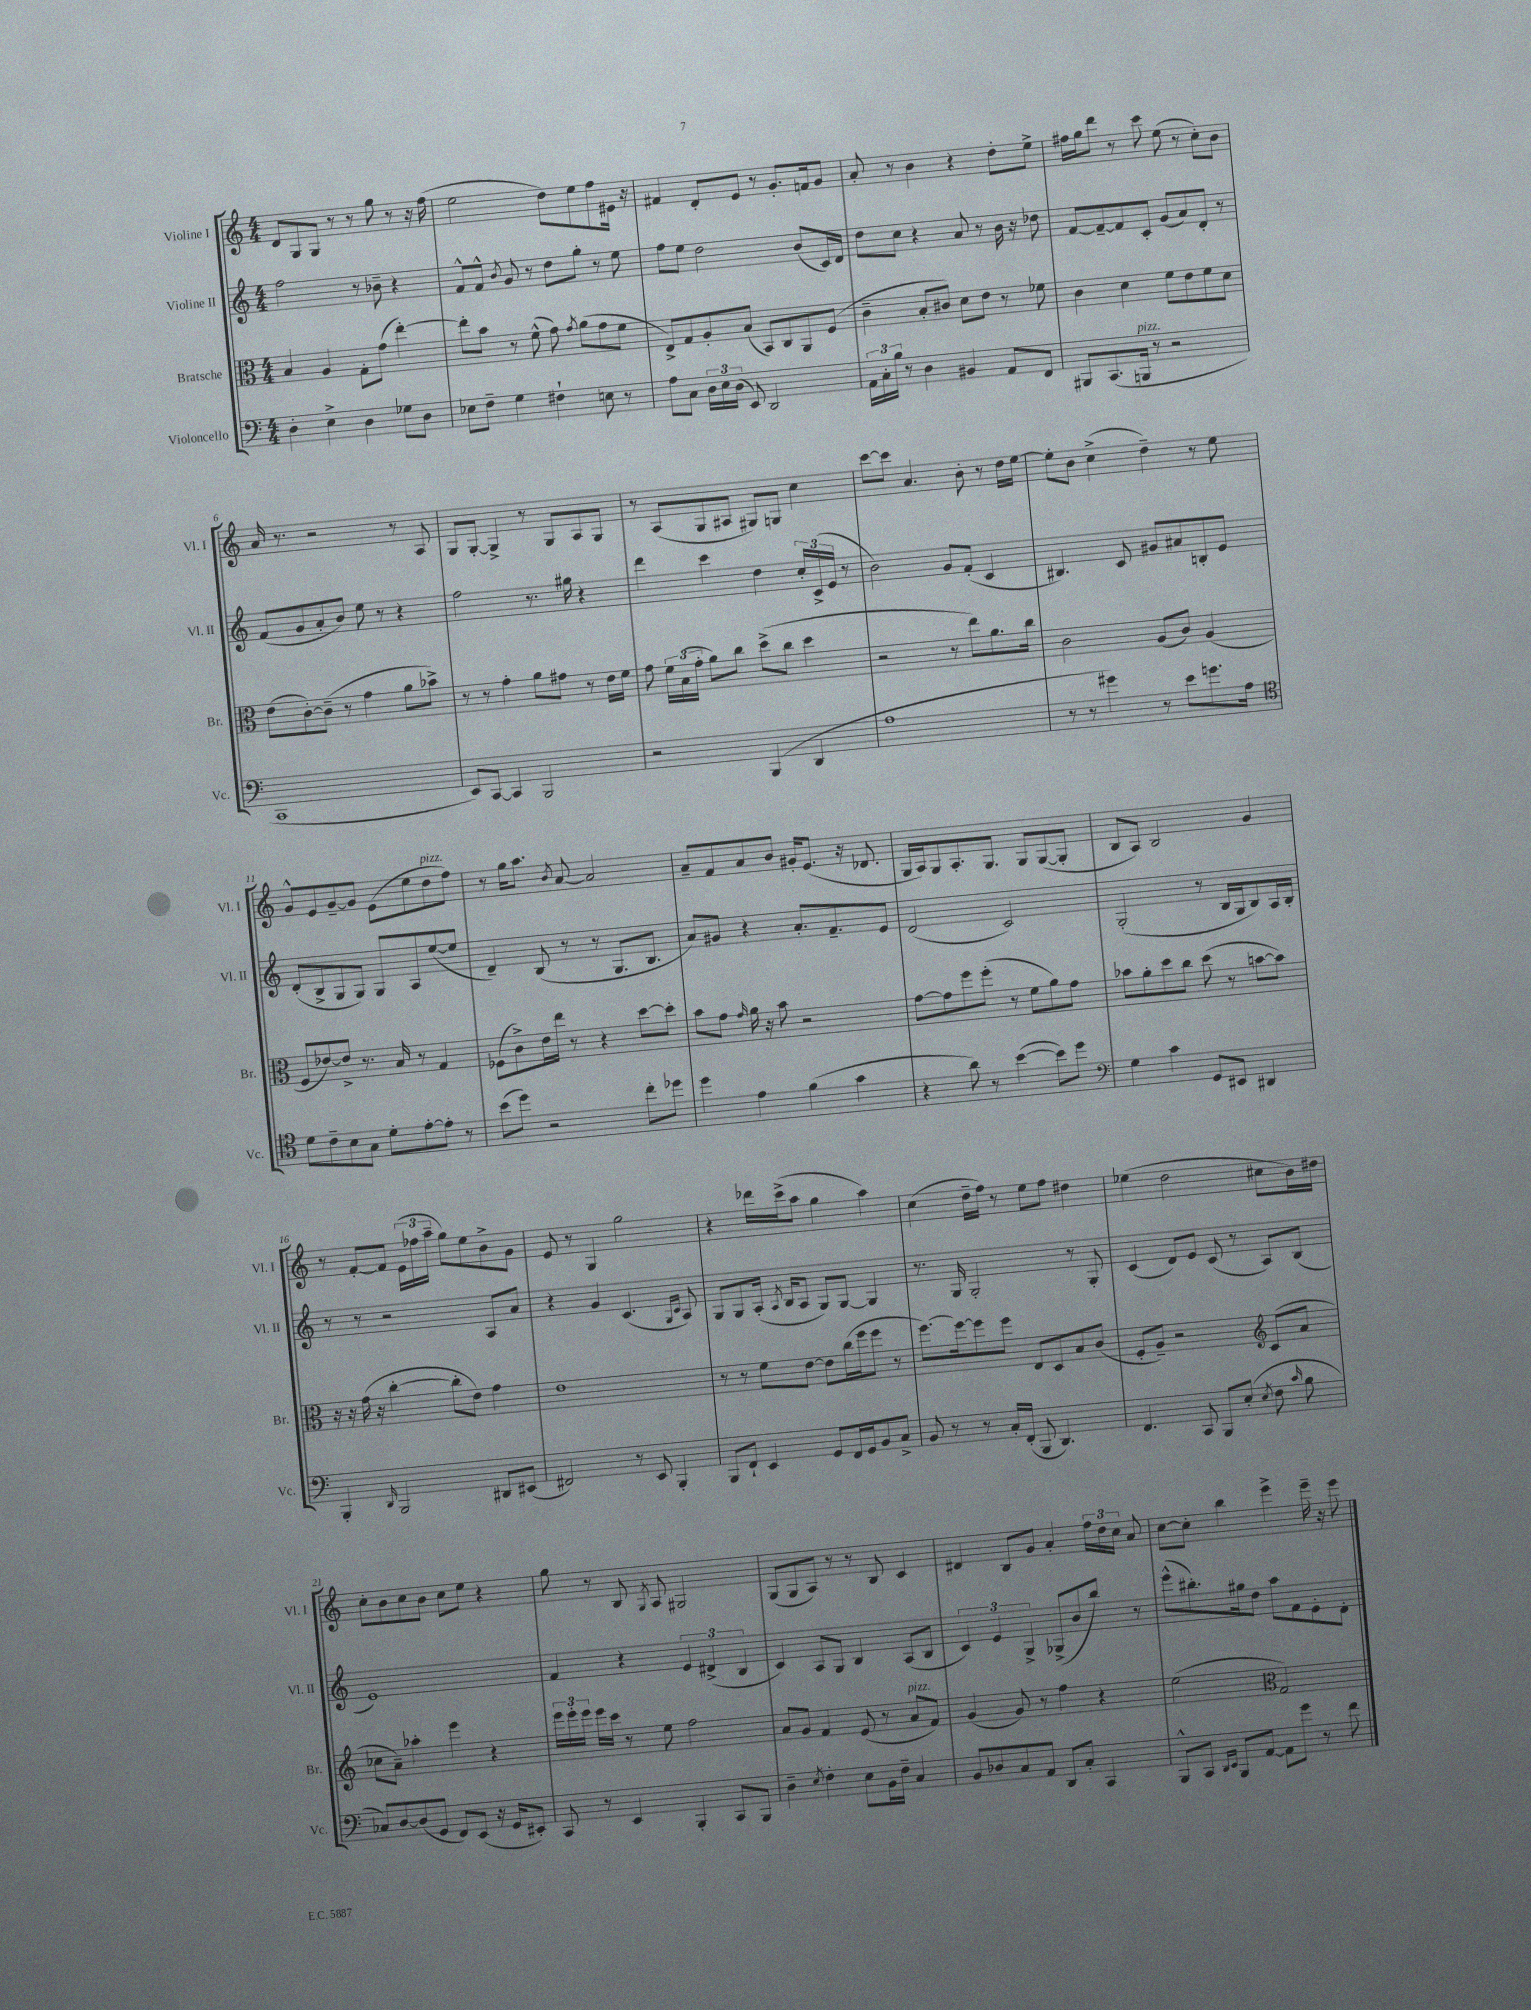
<<
\new StaffGroup <<
\new Staff = "s0" \with { instrumentName = "Violine I" shortInstrumentName = "Vl. I" } {
    \clef treble \key c \major \numericTimeSignature \time 4/4
    \autoBeamOff d'8[ g8 g8] r8 r8 g''8 r8 r16 f''16( |
    e''2 d''8[) e''8 f''8 eis'16] r16 |
    fis'4 d'8[-. e'8] r8 g'8.[-. f'16 g'8] |
    a'8-. r8 b'4 r4 d''8[-. e''8]-> |
    fis''16[ g''16 d'''8] r8 c'''8 e''8( r8 c''8[-.) b'8] |
    a'16 r8. r2 r8 a8 |
    g8[ g8]~-. g4-> r8 g8[ a8 g8] |
    r8 a8[( g8 ais8] gis8[) g8] c''4 |
    c'''8[~ c'''8] a'4. b'8-. r8 d''16[ e''16]~ |
    e''8[-. b'8] c''4->( d''4--) r8 e''8 |
    g'8[-^ e'8 g'8~-- g'8] e'8[( e''8 d''8^\markup { \italic "pizz." } f''8]) |
    r8 g''16[ a''8.] \acciaccatura { b'8 } a'8~ a'2 |
    a'8[-- f'8 a'8 b'8] gis'16[-. e'8.]( r16 des'8. |
    g16[ a16) g8 a8.-. g8.] g8[ g8~( g8]-. |
    b8[ a8]) b2 g'4 |
    r8 f'8[~-. f'8] \tuplet 3/2 { e'16[( fes''16 a''16]-- } g''8[) e''8 b'8-> g'8] |
    e'8 r8 g4 g''2 |
    r4 des'''16[ c'''16->( a''8] g''4 a''4) |
    c''4( d''16[-- f''16]) r8 e''8[ f''8] dis''4 |
    ees''4( d''2 cis''8[ b'16) dis''16] |
    c''8[-. b'8 c''8 b'8] c''8[ e''8] r4 |
    g''8 r8 b8 \acciaccatura { g8 } a8 gis2 |
    g8[( g8 a8]) r8 r8 b8 c'4 |
    dis'4 b8[ g'8] a'4-. \tuplet 3/2 { f''16[ d''16 c''16] } a'8 |
    c''8[~ c''8]-. b''4 e'''4-> e'''16-- r16 e'''8 \bar "|." |
}
\new Staff = "s1" \with { instrumentName = "Violine II" shortInstrumentName = "Vl. II" } {
    \clef treble \key c \major \numericTimeSignature \time 4/4
    \autoBeamOff f''2 r8 bes'8-- r4 |
    f'8[-^ f'8]-^ \acciaccatura { b'8 } g'8 r8 d''8[ g''8]-. r8 e''8 |
    f''8[ e''8] d''2 b'8[( c'16) d'16] |
    d''8[ c''8] r4 a'8 r8 b'16 r16 des''8 |
    f'8[~ f'8~-- f'8 c'8]-. g'8[( a'8) d'8]-. r8 |
    f'8[( g'8 a'8-. b'8]) e''8 r8 r4 |
    f''2 r8. gis''16 r4 |
    d'''4 c'''4 d''4 \tuplet 3/2 { c''16[-. c'16->( e'16] } r8 |
    b'2) g'8[ f'8]-.( c'4 |
    bis4.) c'8 gis'8[ ais'8 b8-. e'8] |
    d'8[-.( b8-> g8 g8]) g8[ a8 e''8~( e''8] |
    d'4--) b8( r8 r8 g8.[ b8.] |
    a'8[) gis'8] r4 a'8.[-. f'8.-- e'8] |
    d'2( c'2) |
    g2-.( r8 b16[ g16 b8) a16 b16]-. |
    r8 r8 r2 a8[ a'8] |
    r4 g'4 c'4.( \grace { g16[ c'16] } a8) |
    g8[ g8 a16]-.( \acciaccatura { a8 } b16[ a8] g8[) g8]~ g4 |
    r8. g16 g2-. r8 g8-. |
    c'4( d'8[) e'8] c'8( r8 a8[) b8]( |
    e'1) |
    f'4 r4 \tuplet 3/2 { e'4 dis'4->( b4 } |
    c'4) a8[ g8] b4 a8[( b8] |
    \tuplet 3/2 { c'4) e'4 g4-> } ges8[->( b'8 b''8]) r8 |
    e'''8[-^( bis''8.-.) gis''16 d''8] a''8[ f'8 e'8-. d'8]-. \bar "|." |
}
\new Staff = "s2" \with { instrumentName = "Bratsche" shortInstrumentName = "Br." } {
    \clef alto \key c \major \numericTimeSignature \time 4/4
    \autoBeamOff b4 a4 g8[-. g'8]( e''4~-.) |
    e''8[-. b'8] r8 f'8-^( g'8) \acciaccatura { g'8 } a'8[( g'8 f'8] |
    e8[->) g8 a8-. b8]( b,8[) c8 a,8 f8]( |
    c'4-- b8[-. cis'8]) d'8[ e'8] r8 fes'8 |
    c'4 d'4 f'8[ e'8 f'8 d'8] |
    e'8[( c'8~-.) c'8]--( r8 g'4 a'8[ bes'8]->) |
    r8 r8 g'4-. a'8[ gis'8] r8 e'16[ f'16] |
    g'8 \tuplet 3/2 { f'16[ b16( g'16]-. } a'8[) c''8] d''8[->( c''8] d''4 |
    r2 r8 e''8[) a'8. c''16] |
    c'2 a8[( c'8]) a4( |
    f8[ ees'8~) ees'8]-> r8. b16 r8 g4 |
    fes8[( c'8->) e'16 e''16] r8 r4 d''8[~ d''8]-. |
    b'8[ g'8] \grace { g'16 } a'16 r16 b'8 r2 |
    g'8[~ g'8 f''8 f''8]-.( r8 f'8[ a'8) g'8] |
    bes'8[ a'8-. d''8 c''8] d''8( r8 b'8[~ b'8]) |
    r16 r16 g'16( r16 c''4~-. c''8[-. e'8]) g'4 |
    e'1 |
    r8 r8 f'8[ e'8]~ e'8[ c''16( f''16 f''8] r8 |
    f''8.[~) f''16~ f''8 f''8] e8[ d8 b8 c'8]( |
    f8[-. a8]--) r2 \clef treble c'8[( a'8] |
    ces''8[ a'8]--) aes''4-. e'''4 r4 |
    \tuplet 3/2 { e'''16[ e'''16-. e'''16] } e'''16[ c'''16] r8 e''8 f''2 |
    a'8[ g'8] f'4 e'8( r8 a'8[^\markup { \italic "pizz." } f'8]) |
    g'4( g'8) r8 f''4 r4 |
    e''2( \clef alto g2) \bar "|." |
}
\new Staff = "s3" \with { instrumentName = "Violoncello" shortInstrumentName = "Vc." } {
    \clef bass \key c \major \numericTimeSignature \time 4/4
    \autoBeamOff d4-. e4-> d4 ges8[ d8] |
    ees8[ f8]-- g4 fis4-! e8 r8 |
    a8[ c8] \tuplet 3/2 { d16[ e16 d16]( } e,8) d,2 |
    \tuplet 3/2 { a,16[ c16-. b16] } r8 d4 bis,4 a,8[ f,8] |
    bis,,8[ c,8.( b,,16]^\markup { \italic "pizz." } r8 r2 |
    c,1 |
    e,8[) c,8]~ c,4 b,,2 |
    r2 b,,4( d,4 |
    a1 |
    r8 r8 gis'4) r8 e'8[ g'8. a16] |
    \clef tenor d'8[ c'8-- b8 g8] d'8[-. e'8~-. e'8]-. r8 |
    b'8[( d''8]) r2 c''8[-. des''8] |
    d''4 e'4 f'4( g'4 |
    r4 a'8) r8 b'4~( b'8[) d''8] |
    \clef bass g4 c'4 g,8[ eis,8] dis,4 |
    b,,4-. \grace { d,16 } b,,2 dis,8[ eis,8]( |
    fis,2) r8 e,8 b,,4-. |
    b,,8[ f,8]-! e,4 g,8[ f,16 g,16 b,8 c8]-> |
    b,8 r8 r8 c16[-. f,16]-.( b,,8 d,4.) |
    f,4. c,8 b,,8[ e8]-.( \acciaccatura { e8 } f8 \grace { c'16 } b8 |
    ces8[) d8~ d8( g,8] f,8[) e,8]( r16 g,16[ eis,8]-.) |
    c,8 r8 e,4 b,,4-. c,8[ b,,8] |
    d4-- \acciaccatura { e8 } f4-. e8[ b,16 f16]-- c4 |
    b,8[ des8 c8 a,8] d,8[ c8]-. c,4 |
    b,,8[-^ c,8] \grace { d,16[ e,16] } b,,8[ a,8]~ a,8[ g'8] r8 f'8 \bar "|." |
}
>>
>>
